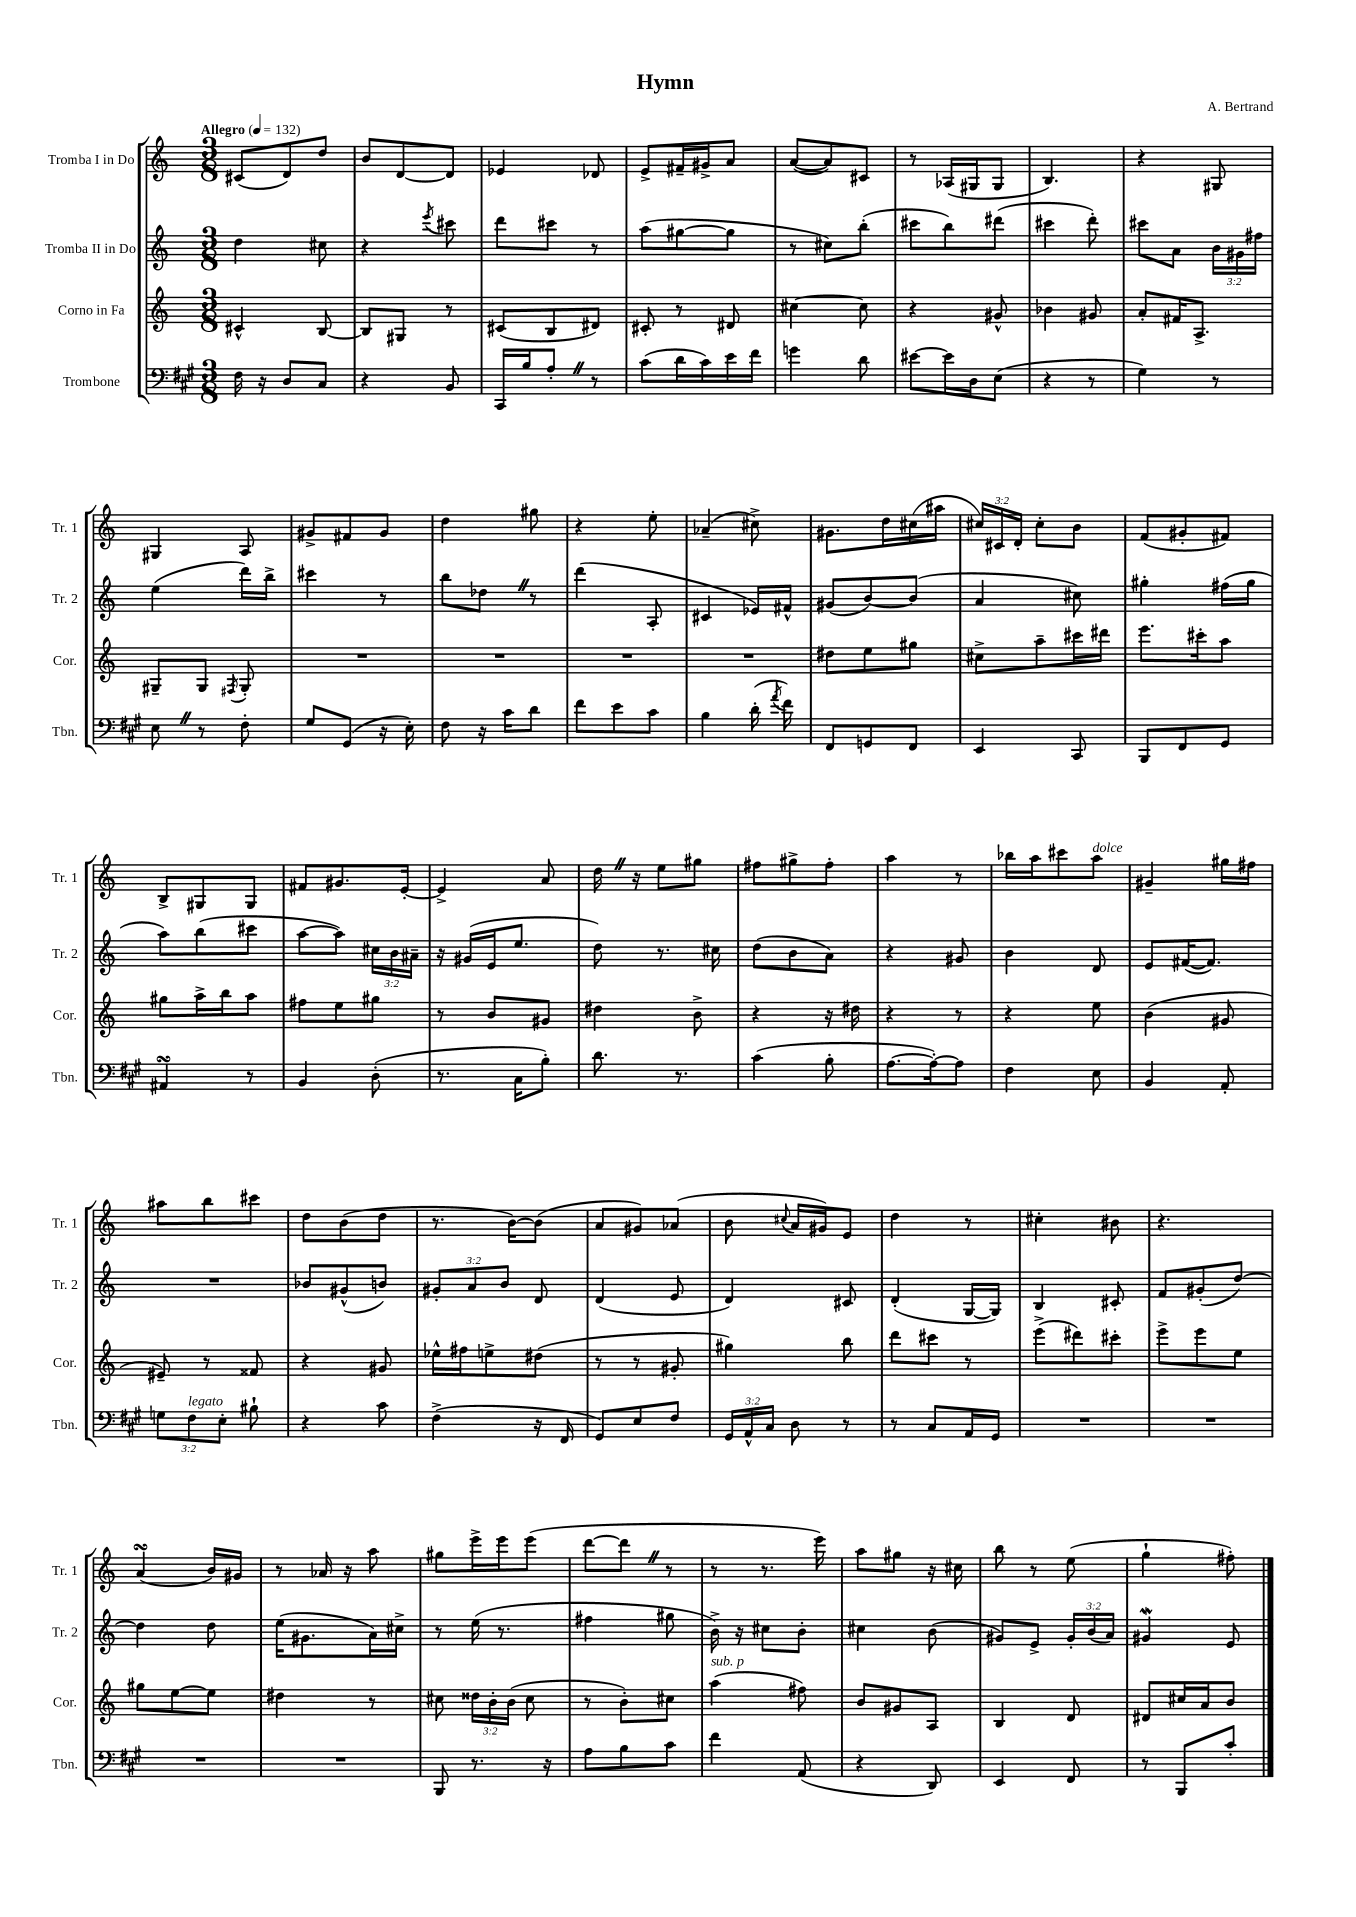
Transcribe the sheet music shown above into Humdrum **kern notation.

**kern	**kern	**kern	**kern
*part4	*part3	*part2	*part1
*staff4	*staff3	*staff2	*staff1
*I"Trombone	*I"Corno in Fa	*I"Tromba II in Do	*I"Tromba I in Do
*I'Tbn.	*I'Cor.	*I'Tr. 2	*I'Tr. 1
*clefF4	*clefG2	*clefG2	*clefG2
*k[f#c#g#]	*k[]	*k[]	*k[]
*M3/8	*M3/8	*M3/8	*M3/8
*MM132	*MM132	*MM132	*MM132
=1	=1	=1	=1
!	!	!	!LO:TX:a:B:t=Allegro
16F#\	4c#X^^/	4dd\	(8c#X/L
16r	.	.	.
8D/L	.	.	8d/)
8C#/J	[8B/	8cc#X\	8dd/J
=2	=2	=2	=2
4r	8B/L]	4r	8b/L
.	8G#X/J	.	[8d/
.	.	8qeee/	.
8BB/	8r	8ccc#X\	8d/J]
=3	=3	=3	=3
16CC#/LL	(8c#X/L	8ddd\L	4e-X/
16B/J	.	.	.
8A'Z/J	8B/	8ccc#X\J	.
8r	8d#X/J)	8r	8d-X/
=4	=4	=4	=4
(8c#\L	8c#X'/	(8aa\L	8e^/L
16d\L	8r	[8gg#X\	16f#X~/L
16c#\)	.	.	16g#X^/J
16e\	8d#X/	8gg#\J]	8a/J
16f#\JJ	.	.	.
=5	=5	=5	=5
4gn\	[4cc#X\	8r	([8a/L
.	.	8cc#X\L)	8a/])
8d\	8cc#\]	(8bb'\J	8c#X/J
=6	=6	=6	=6
[8e#X\L	4r	8ccc#X\L	8r
16e#\L]	.	8bb\)	(16A-X/LL
16D\J	.	.	16G#X/J
(8E\J	8g#X^^/	(8ddd#X\J	8G#/J
=7	=7	=7	=7
4r	4b-X\	4ccc#X\	4.B/)
8r	8g#X/	8ddd'\)	.
=8	=8	=8	=8
4G#\)	8a'/L	8ccc#X\L	4r
.	16f#X/K	8a\J	.
.	8.A^/J	.	.
8r	.	24b\LL	8G#X/
.	.	24g#X\	.
.	.	24ff#X\JJ	.
!!LO:LB:g=z
=9	=9	=9	=9
8EZ\	8G#X~/L	(4ee\	4G#X/
8r	8G#/J	.	.
.	8qF#X/	.	.
8F#'\	8G#'/	16ddd\LL)	8A/
.	.	16bb^\JJ	.
=10	=10	=10	=10
8G#/L	4.r	4ccc#X\	8g#X^/L
(8GG#/J	.	.	8f#X/
16r	.	8r	8g#/J
16E'\)	.	.	.
=11	=11	=11	=11
8F#\	4.r	8bb\L	4dd\
16r	.	8dd-XZ\J	.
16c#\KL	.	.	.
8d\J	.	8r	8gg#X\
=12	=12	=12	=12
8f#\L	4.r	(4ddd\	4r
8e\	.	.	.
8c#\J	.	8A'/	8ee'\
=13	=13	=13	=13
4B\	4.r	4c#X/	(4a-X~/
(16d'\	.	16e-X/LL)	8cc#X^\)
8qa/	.	.	.
16f#\)	.	16f#X^^/JJ	.
=14	=14	=14	=14
8FF#/L	8dd#X\L	(8g#X/L	8.g#X\L
8GGn/	8ee\	[8b/)	.
.	.	.	16dd\L
8FF#/J	8gg#X\J	(8b/J]	(16cc#X\
.	.	.	16aa#X\JJ
=15	=15	=15	=15
4EE/	8cc#X^\L	4a/	24cc#X/LL)
.	.	.	24c#X/
.	.	.	24d'/JJ
.	8aa~\	.	8cc#'\L
8CC#/	16ccc#X\L	8cc#X\)	8b\J
.	16ddd#X\JJ	.	.
=16	=16	=16	=16
8BBB/L	8.eee\L	4gg#X'\	(8f/L
8FF#/	.	.	8g#X'/
.	16ccc#X'\k	.	.
8GG#/J	8aa\J	(16ff#X\LL	8f#X/J)
.	.	16gg#\JJ	.
!!LO:LB:g=z
=17	=17	=17	=17
4AA#XsSsS/	8gg#X\L	8aa\L)	8B^/L
.	16aa^\L	(8bb\	8G#X/
.	16bb\J	.	.
8r	8aa\J	8ccc#X\J	8G#/J
=18	=18	=18	=18
4BB/	8ff#X\L	[8aa\L	8f#X/L
.	8ee\	8aa\J])	8.g#X/
(8D'\	8gg#X\J	24cc#X\LL	.
.	.	24b\	.
.	.	.	[16e'/Jk
.	.	24a#X~\JJ	.
=19	=19	=19	=19
8.r	8r	16r	4e^/]
.	.	(16g#X/LL	.
.	8b/L	16e/J	.
16C#\KL	.	8.ee/J	.
8B'\J)	8g#X/J	.	8a/
=20	=20	=20	=20
8.d\	4dd#X\	8dd\)	16ddZ\
.	.	.	16r
.	.	8.r	8ee\L
8.r	.	.	.
.	8b^\	.	8gg#X\J
.	.	16cc#X\	.
=21	=21	=21	=21
(4c#\	4r	(8dd\L	8ff#X\L
.	.	8b\	8gg#X^\
8B'\	16r	8a\J)	8ff#'\J
.	16dd#X\	.	.
=22	=22	=22	=22
[8.A\L	4r	4r	4aa\
16A'\k_)	.	.	.
8A\J]	8r	8g#X/	8r
=23	=23	=23	=23
4F#\	4r	4b\	16bb-X\LL
.	.	.	16aa\J
.	.	.	8ccc#X\
!	!	!	!LO:TX:a:i:t=dolce
8E\	8ee\	8d/	8aa\J
=24	=24	=24	=24
4BB/	(4b\	8e/L	4g#X~/
.	.	([16f#X/K	.
.	.	8.f#/J])	.
8AA'/	8g#X/	.	16gg#X\LL
.	.	.	16ff#X\JJ
!!LO:LB:g=z
=25	=25	=25	=25
12Gn\L	8e#X~/)	4.r	8aa#X\L
!LO:TX:a:i:t=legato	!	!	!
12F#\	.	.	.
.	8r	.	8bb\
12E'\J	.	.	.
8B#X`\	8f##X/	.	8ccc#X\J
=26	=26	=26	=26
4r	4r	8b-X/L	8dd\L
.	.	(8g#X^^/	(8b\
8c#\	8g#X/	8bn/J)	8dd\J
=27	=27	=27	=27
(4F#^\	16ee-X^^\LL	12g#X'/L	8.r
.	16ff#X\J	.	.
.	.	12a/	.
.	8een^\	.	.
.	.	12b/J	.
.	.	.	[16b\KL)
16r	(8dd#X\J	8d/	(8b\J]
16FF#/	.	.	.
=28	=28	=28	=28
8GG#/L)	8r	(4d/	8a/L
8E/	8r	.	8g#X/)
8F#/J	8g#X'/	8e/	(8a-X/J
=29	=29	=29	=29
24GG#/LL	4gg#X\)	4d/)	8b\
24AA^^/	.	.	.
24C#/JJ	.	.	.
.	.	.	8qqcc#X/
8D\	.	.	16a/LL
.	.	.	16g#X/J)
8r	8bb\	8c#X/	8e/J
=30	=30	=30	=30
8r	8ddd\L	(4d'/	4dd\
8C#/L	8ccc#X\J	.	.
16AA/L	8r	[16G/LL	8r
16GG#/JJ	.	16G/JJ])	.
=31	=31	=31	=31
4.r	(8eee^\L	4B/	4cc#X'\
.	8ddd#X\)	.	.
.	8ccc#X'\J	8c#X'/	8b#X\
=32	=32	=32	=32
4.r	8eee^\L	8f/L	4.r
.	8eee\	(8g#X'/	.
.	8ee\J	[8dd/J)	.
!!LO:LB:g=z
=33	=33	=33	=33
4.r	8gg#X\L	4dd\]	(4asSSS/
.	[8ee\	.	.
.	8ee\J]	8dd\	16b/LL)
.	.	.	16g#X/JJ
=34	=34	=34	=34
4.r	4dd#X\	(16ee\KL	8r
.	.	8.g#X\	.
.	.	.	16a-X/
.	.	.	16r
.	8r	16a\L)	8aa\
.	.	16cc#X^\JJ	.
=35	=35	=35	=35
8BBB/	8cc#X\	8r	8gg#X\L
8.r	24dd##X\LL	(16ee\	16eee^\L
.	24b'\	.	.
.	.	8.r	16eee\J
.	(24b\JJ	.	.
.	8cc#\	.	(8eee\J
16r	.	.	.
=36	=36	=36	=36
8A\L	8r	4ff#X\	[8ddd\L
8B\	8b'\L)	.	8dddZ\J]
8c#\J	8cc#X\J	8gg#X\	8r
=37	=37	=37	=37
!	!LO:TX:a:i:t=sub. p	!	!
4f#\	(4aa\	16b^\)	8r
.	.	16r	.
.	.	8cc#X\L	8.r
(8AA/	8ff#X\)	8b'\J	.
.	.	.	16eee\)
=38	=38	=38	=38
4r	8b/L	4cc#X\	8aa\L
.	8g#X/	.	8gg#X\J
8DD/)	8A/J	(8b\	16r
.	.	.	16cc#X\
=39	=39	=39	=39
4EE/	4B/	8g#X/L)	8bb\
.	.	8e^/J	8r
8FF#/	8d/	24g#'/LL	(8ee\
.	.	(24b/	.
.	.	24a/JJ)	.
=40	=40	=40	=40
8r	8d#X/L	4g#XW/	4gg`\
8BBB/L	16cc#X/L	.	.
.	16a/J	.	.
8c#'/J	8b/J	8e/	8ff#X'\)
==	==	==	==
*-	*-	*-	*-
